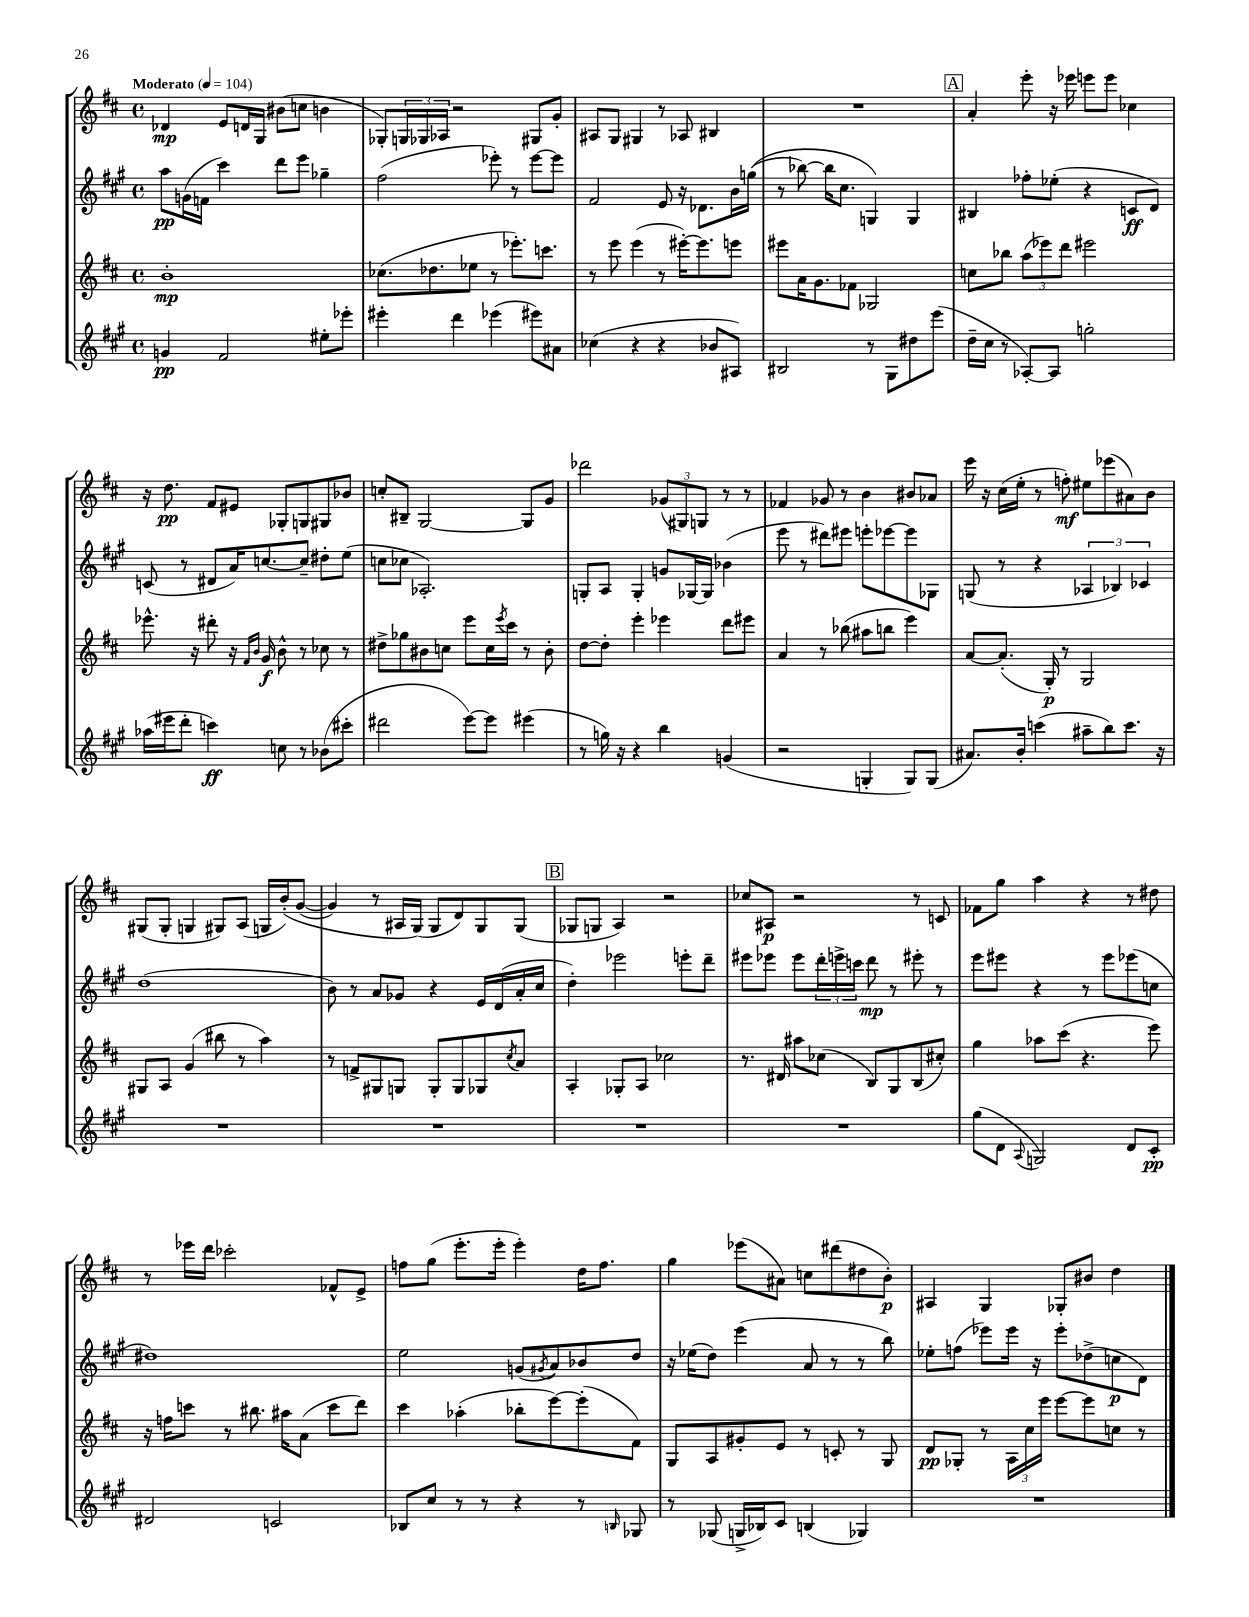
<<
\new StaffGroup <<
\new Staff = "s0" {
    \clef treble \key d \major \defaultTimeSignature \time 4/4 \tempo "Moderato" 4 = 104
    des'4\mp e'8 d'16 g16 bis'8( c''8 b'4 |
    ges8-.) \tuplet 3/2 { g16 ges16 aes16 } r2 gis8 g'8-. |
    ais8 g8 gis4 r8 aes8 bis4 |
    R1 |
    \mark \markup { \box "A" } a'4-. e'''8-. r16 ees'''16 e'''8 e'''8 ces''4 |
    r16 d''8.\pp fis'8 eis'8 ges8-. g8 gis8 bes'8 |
    c''8-. bis8-- g2~ g8 g'8 |
    des'''2 \tuplet 3/2 { ges'8( gis8) g8 } r8 r8 |
    fes'4 ges'8 r8 b'4 bis'8 aes'8 |
    e'''16 r16 cis''16( e''16-. r8 f''8-.\mf) eis''8 ees'''8( ais'8) b'8 |
    gis8( gis8-. g4 gis8) a8( g16 b'16-.)\( g'8~( |
    g'4) r8 ais16 g16(\) g8 d'8) g8 g8( |
    \mark \markup { \box "B" } ges8 g8 a4) r2 |
    ces''8 ais8\p r2 r8 c'8 |
    fes'8 g''8 a''4 r4 r8 dis''8 |
    r8 ees'''16 d'''16 ces'''2-. fes'8-^ e'8-> |
    f''8 g''8( e'''8.-. e'''16-. e'''4-.) d''16 f''8. |
    g''4 ees'''8( ais'8) c''8 dis'''8( dis''8 b'8-.\p) |
    ais4 g4 ges8-. bis'8 d''4 \bar "|." |
}
\new Staff = "s1" {
    \clef treble \key a \major \defaultTimeSignature \time 4/4
    a''8\pp g'16( f'16 cis'''4) d'''8 e'''8 ges''4-- |
    fis''2( ees'''8-.) r8 ees'''8~ ees'''8 |
    fis'2 e'8 r16 des'8. b'16 g''16(\( |
    r8 bes''8~) bes''16 cis''8. g4\) g4 |
    \mark \markup { \box "A" } bis4 fes''8-. ees''8-.( r4 c'8\ff d'8) |
    c'8( r8 dis'8 a'16) c''8.~ c''8-- dis''8-. e''8( |
    c''8 ces''8 aes2.-.) |
    g8-. a8 g4-. g'8 ges16~ ges16 bes'4( |
    e'''8 r8 dis'''8) eis'''8 e'''8-. ees'''8~ ees'''8 ges8 |
    g8( r8 r4 \tuplet 3/2 { aes4 bes4) ces'4 } |
    d''1( |
    b'8) r8 a'8 ges'8 r4 e'16 d'16( a'16-. cis''16 |
    \mark \markup { \box "B" } d''4-.) ees'''2 e'''8-. d'''8-- |
    eis'''8 ees'''8 ees'''8 \tuplet 3/2 { d'''16-. e'''16-> c'''16 } d'''8\mp r8 eis'''8-. r8 |
    e'''8 eis'''8 r4 r8 eis'''8 ees'''8( c''8 |
    dis''1) |
    e''2 g'8( \acciaccatura { gis'8 } a'8) bes'8 d''8 |
    r16 ees''16( d''8) e'''4( a'8 r8 r8 b''8) |
    ees''8-. f''8( ees'''8) ees'''16 r16 ees'''8-. des''8->( c''8\p d'8) \bar "|." |
}
\new Staff = "s2" {
    \clef treble \key d \major \defaultTimeSignature \time 4/4
    b'1-.\mp |
    ces''8.( des''8. ees''8 r8 ees'''8.-.) c'''8. |
    r8 e'''8 e'''4( r8 eis'''16~-.) eis'''8. e'''8 |
    eis'''8 a'16 g'8. fes'8 ges2 |
    \mark \markup { \box "A" } c''8 bes''8 \tuplet 3/2 { a''8( ees'''8) d'''8 } eis'''2 |
    ees'''8.-^ r16 dis'''8-. r16 \grace { fis'16 b'16 } g'16\f b'8-^ r8 ces''8 r8 |
    dis''8-> ges''8 bis'8 c''8 e'''8 c''16 \acciaccatura { e'''8 } cis'''16 r8 bis'8-. |
    d''8~ d''8-. e'''4-. ees'''4 d'''8 eis'''8 |
    a'4 r8 bes''8( ais''8 b''8 e'''4) |
    a'8~ a'8.-.( g16-.\p) r8 g2 |
    gis8 a8 g'4( bis''8 r8 a''4) |
    r8 f'8-> gis8 g8 g8-. g8 ges8 \acciaccatura { cis''8 } a'8 |
    \mark \markup { \box "B" } a4-. ges8-. a8 ces''2 |
    r8. dis'16 ais''8 ces''8( b8) g8 b8( cis''8-.) |
    g''4 aes''8 cis'''8( r4. e'''8) |
    r16 f''16 c'''8 r8 bis''8. ais''16 a'8( c'''8 d'''8) |
    cis'''4 aes''4-.( bes''8-. e'''8~) e'''8-.( fis'8) |
    g8 a8 gis'8-. e'8 r8 c'8-. r8 g8 |
    d'8\pp ges8-. r8 \tuplet 3/2 { a16 cis''16 e'''16 } e'''8~ e'''8 c''8 r8 \bar "|." |
}
\new Staff = "s3" {
    \clef treble \key a \major \defaultTimeSignature \time 4/4
    g'4\pp fis'2 eis''8-. ees'''8-. |
    eis'''4-. d'''4 ees'''4( eis'''8) ais'8 |
    ces''4( r4 r4 bes'8 ais8) |
    bis2 r8 gis8 dis''8 e'''8( |
    \mark \markup { \box "A" } d''16-- cis''16 r8 aes8~-.) aes8 g''2-. |
    aes''16( eis'''16 d'''8-. c'''4\ff) c''8 r8 bes'8( cis'''8-. |
    dis'''2 e'''8~) e'''8 eis'''4( |
    r8 g''16) r16 r4 b''4 g'4( |
    r2 g4-. g8) g8( |
    ais'8.) b'16-. c'''4( ais''8-- b''8) c'''8. r16 |
    R1 |
    R1 |
    \mark \markup { \box "B" } R1 |
    R1 |
    gis''8( d'8 \appoggiatura { a8 } g2) d'8 cis'8-.\pp |
    dis'2 c'2 |
    bes8 cis''8 r8 r8 r4 r8 \grace { b16 } ges8 |
    r8 ges8( g16-> bes16) cis'8 b4( ges4) |
    R1 \bar "|." |
}
>>
>>
\layout { \context { \Score \remove "Bar_number_engraver" } }
